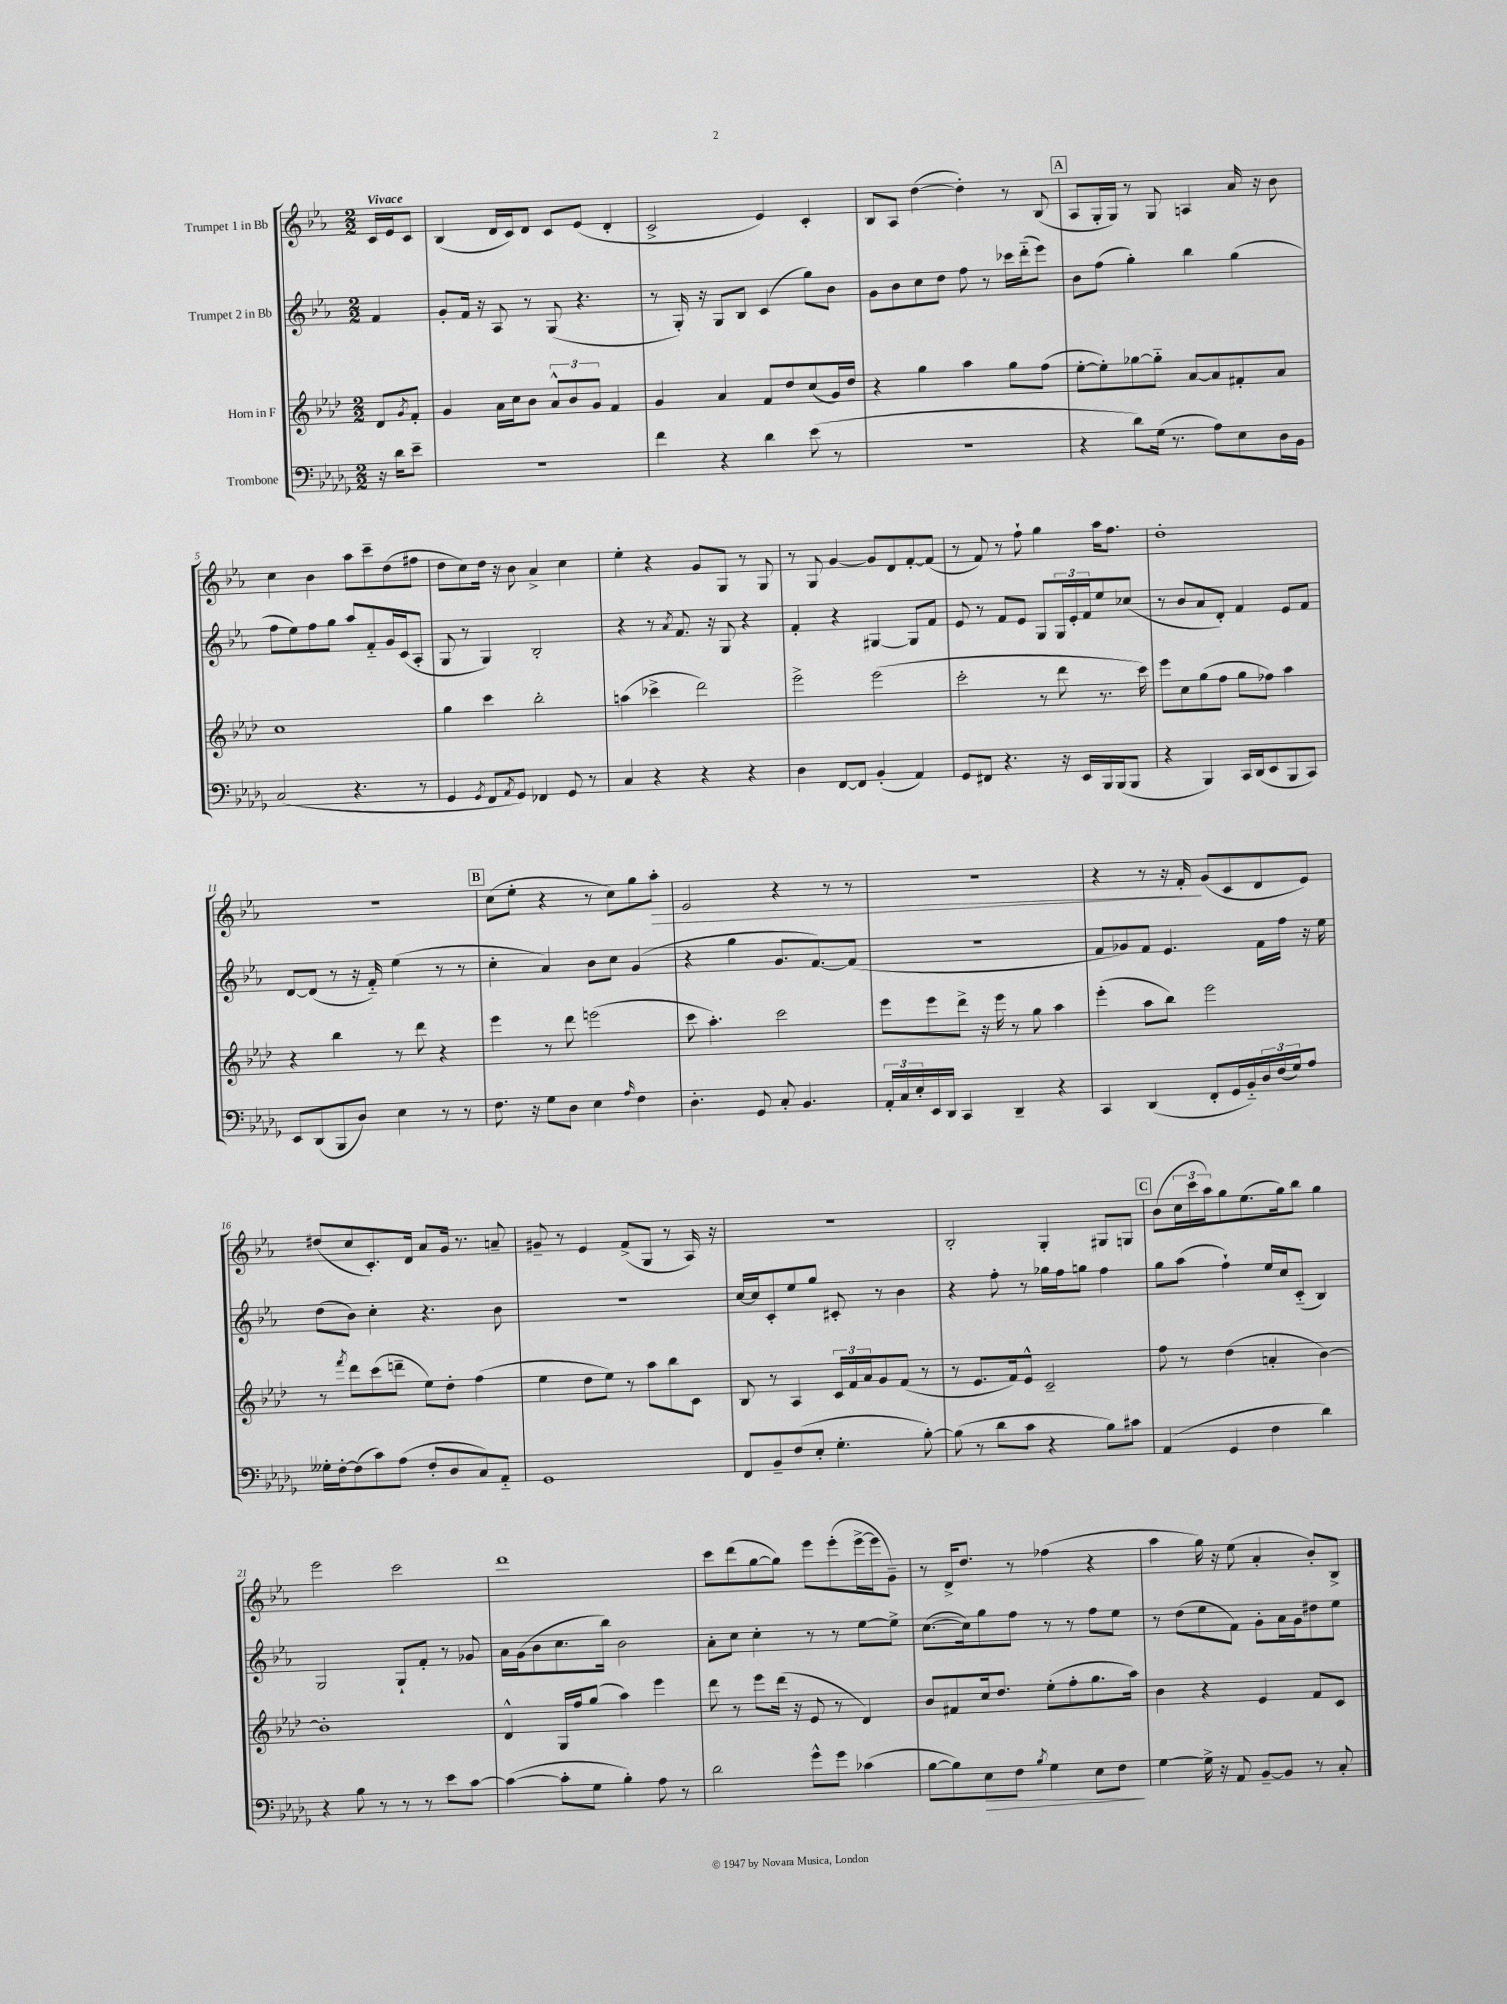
<<
\new StaffGroup <<
\new Staff = "s0" \with { instrumentName = "Trumpet 1 in Bb" } {
    \clef treble \key ees \major \numericTimeSignature \time 2/2 \partial 4 \tempo "Vivace"
    c'16 ees'16 c'8 |
    bes4( d'16 c'16) d'8 c'8 ees'8( d'4-. |
    c'2-> ees'4) c'4-. |
    bes8 aes8 d''4~( d''4-.) r8 bes8( |
    \mark \markup { \box "A" } aes8 g16-. g16) r8 g8 a4 aes'16 r16 bes'8 |
    c''4 bes'4 aes''8 c'''8-- d''8( fis''8 |
    d''8 c''8) d''16 r16 bes'8 aes'4-> c''4 |
    ees''4-. r4 g'8 g8 r8 g8 |
    r8 g8 g'4~ g'8 d'8 f'8~-. f'8( |
    r8 f'8) r8 f''8-! g''4 aes''16 f''8. |
    d''1-. |
    r1 |
    \mark \markup { \box "B" } c''8( ees''8-. r4 r8 c''8) g''8 aes''8-.\> |
    ees'2 r4 r8 r8 |
    R1 |
    r4 r8 r16 f'16-.\! g'8( c'8 d'8 ees'8) |
    dis''8( c''8 c'8.-.) d'16 aes'8 g'16 r8. a'8-- |
    gis'8-- r8 ees'4 f'8->( g8 r8 aes16) r16 |
    r1 |
    bes2-. g4-. gis8 g8 |
    \mark \markup { \box "C" } bes'8( \tuplet 3/2 { c''16 c'''16 aes''16) } g''8 ees''8.( g''16) bes''8 g''4 |
    ees'''2 c'''2 |
    d'''1 |
    c'''8 d'''8( g''8~ g''8) ees'''8 ees'''8-.( ees'''16~-> ees'''16 g'8--) |
    r8 d'16-> d''8. r8 fes''4( r4 |
    aes''4 g''16) r16 ees''8( aes'4-. bes'8-.) bes8-> \bar "|." |
}
\new Staff = "s1" \with { instrumentName = "Trumpet 2 in Bb" } {
    \clef treble \key ees \major \numericTimeSignature \time 2/2 \partial 4
    f'4 |
    g'8-. f'16 r16 aes8 r8 g8( r4. |
    r8 g16-.) r16 g8 bes8 c'4( g''8) bes'8 |
    g'8 bes'8 c''8 d''8 f''8 r8 ces'''16 d'''16-_( ees'''8) |
    \mark \markup { \box "A" } bes'8 f''8( g''4-.) bes''4 g''4( |
    f''8 ees''8) f''8 g''8 aes''8 f'8-_ g'16 c'16( aes8-. |
    g8 r8 g4) bes2-. |
    r4 r8 \acciaccatura { aes'8 } f'8. r16 g8 r4 |
    f'4-. r4 gis4~ gis8 f'8 |
    ees'8 r8 f'8 ees'8 g8 \tuplet 3/2 { g16 ees'16-. f'16 } ees''8 ces''8( |
    r8 bes'8 aes'8 d'8-.) f'4 ees'8 f'8 |
    d'8~ d'8( r8 r16 f'16-_) ees''4( r8 r8 |
    \mark \markup { \box "B" } c''4-. aes'4) bes'8 c''8 g'4( |
    r4 g''4 g'8. f'8.~) f'8( |
    R1 |
    f'8 ges'8) f'8 ees'4. f'16 f''16 r16 ees''16 |
    d''8( bes'8) c''4-. r4. bes'8 |
    R1 |
    c''16~ c''16 c'8-. ees''8 g''8 cis'8-. r8 bes'4 |
    r4 f''8-. r8 ges''16 f''16 g''8 f''4 |
    \mark \markup { \box "C" } g''8 aes''8( f''4-!) ees''16 c''16 c'8-_( bes4) |
    g2 g8-! f'8-. r8 ges'8 |
    aes'16 g'16( bes'8 c''8. bes''16) bes'2 |
    aes'8-. c''8 c''4-. r8 r8 ees''8~ ees''8-> |
    c''8.~( c''16) g''8 f''8 r8 r8 f''8 ees''8 |
    r8 d''8( ees''8 f'8) g'8-. aes'16 g'16 dis''8 ees''8 \bar "|." |
}
\new Staff = "s2" \with { instrumentName = "Horn in F" } {
    \clef treble \key aes \major \numericTimeSignature \time 2/2 \partial 4
    des'8 \acciaccatura { g'8 } f'8-. |
    g'4 aes'16 c''16 bes'8 \tuplet 3/2 { aes'8-^ bes'8 g'8 } f'4 |
    g'4 aes'4 f'8 des''8 c''8( g'16) des''16 |
    r4 g''4 aes''4 g''8 f''8( |
    \mark \markup { \box "A" } ees''8~-. ees''8-.) ges''8~ ges''8-_ aes'8~ aes'8 fis'8-. aes'8 |
    c''1 |
    g''4 c'''4 bes''2-. |
    a''4( ces'''4-> des'''2) |
    ees'''2-> ees'''2( |
    c'''2-. r8 des'''8 r8. c'''16) |
    ees'''8 c''8 g''8( f''8 g''8 fes''8) aes''4 |
    r4 bes''4 r8 des'''8 r4 |
    \mark \markup { \box "B" } ees'''4 r8 des'''8 e'''2( |
    c'''8 aes''4.-.) c'''2 |
    ees'''8 ees'''8 des'''8-> r16 ees'''16 r8 g''8 aes''4 |
    ees'''4-.( aes''8 bes''8) ees'''2 |
    r8 \acciaccatura { f'''8 } des'''8 c'''8( d'''8-- ees''8) des''8-. f''4( |
    ees''4 des''8 ees''8) r8 aes''8 bes''8 c'8 |
    bes8 r8 aes4 \tuplet 3/2 { c'16 f'16 aes'16 } g'8 f'8( r8 |
    r8 ees'8. f'16) ees'8-^ c'2-- |
    \mark \markup { \box "C" } f''8 r8 des''4( a'4-. bes'4~) |
    bes'1-. |
    des'4-^ g16 f''16 g''8( aes''4) ees'''4 |
    des'''8 r8 ees'''8 des'''16( r16 ees'8 r8 des'4) |
    bes'8 fis'8 c''16 des''8. ees''8-.( f''8-. g''8. aes''16) |
    bes'4 r4 ees'4 f'8 c'8 \bar "|." |
}
\new Staff = "s3" \with { instrumentName = "Trombone" } {
    \clef bass \key des \major \numericTimeSignature \time 2/2 \partial 4
    r16 des'16 ees'8-- |
    R1 |
    f'4 r4 des'4 ees'8( r8 |
    R1 |
    \mark \markup { \box "A" } r4 des'8) ges16( r8. aes8) ees8 des16 bes,16 |
    c2( r4. r8 |
    ges,4 \acciaccatura { ges,8 } f,8 \acciaccatura { aes,8 } ges,8) fes,4 ges,8 r8 |
    c4 r4 r4 r4 |
    des4 f,8~ f,8 bes,4-.( aes,4) |
    ges,8 fis,8 r4. r16 ees,16 bes,,16 bes,,16( bes,,8 |
    r4 bes,,4) c,16 des,16( ees,8 bes,,8 c,8) |
    ees,8 des,8( bes,,8 des8) ees4 r8 r8 |
    \mark \markup { \box "B" } f8. r16 ges8 des8 ees4 \grace { aes16 } f4 |
    des4.-. ges,8 c8-. bes,4. |
    \tuplet 3/2 { aes,16-. c16 ees16-. } ees,16 des,16 c,4 des,4-- r4 |
    c,4 des,4( f,8-. ges,16 bes,16-_) \tuplet 3/2 { des16 f16( ges16) } aes8 |
    geses16-. f16~-. f8( c'8) aes8( f8-. des8 c8) aes,8-_ |
    ges,1 |
    f,8 bes,8-- f8( ees8-. ges4.-. bes8~-.) |
    bes8( r8 des'8 c'8 r4 bes8) cis'8 |
    \mark \markup { \box "C" } aes,4( ges,4 f4 des'4) |
    r4 bes8 r8 r8 r8 ees'8 c'8~ |
    c'4~( c'8-. ges8 bes4-.) aes8 r8 |
    des'2 ges'8-^ ges'8 ces'4( |
    bes8~ bes8) ees8\> f8 \acciaccatura { bes8 } ges4 ees8 f8\! |
    ges4~ ges16-> r16 aes,8 bes,8~-- bes,8 r8 c8-. \bar "|." |
}
>>
>>
